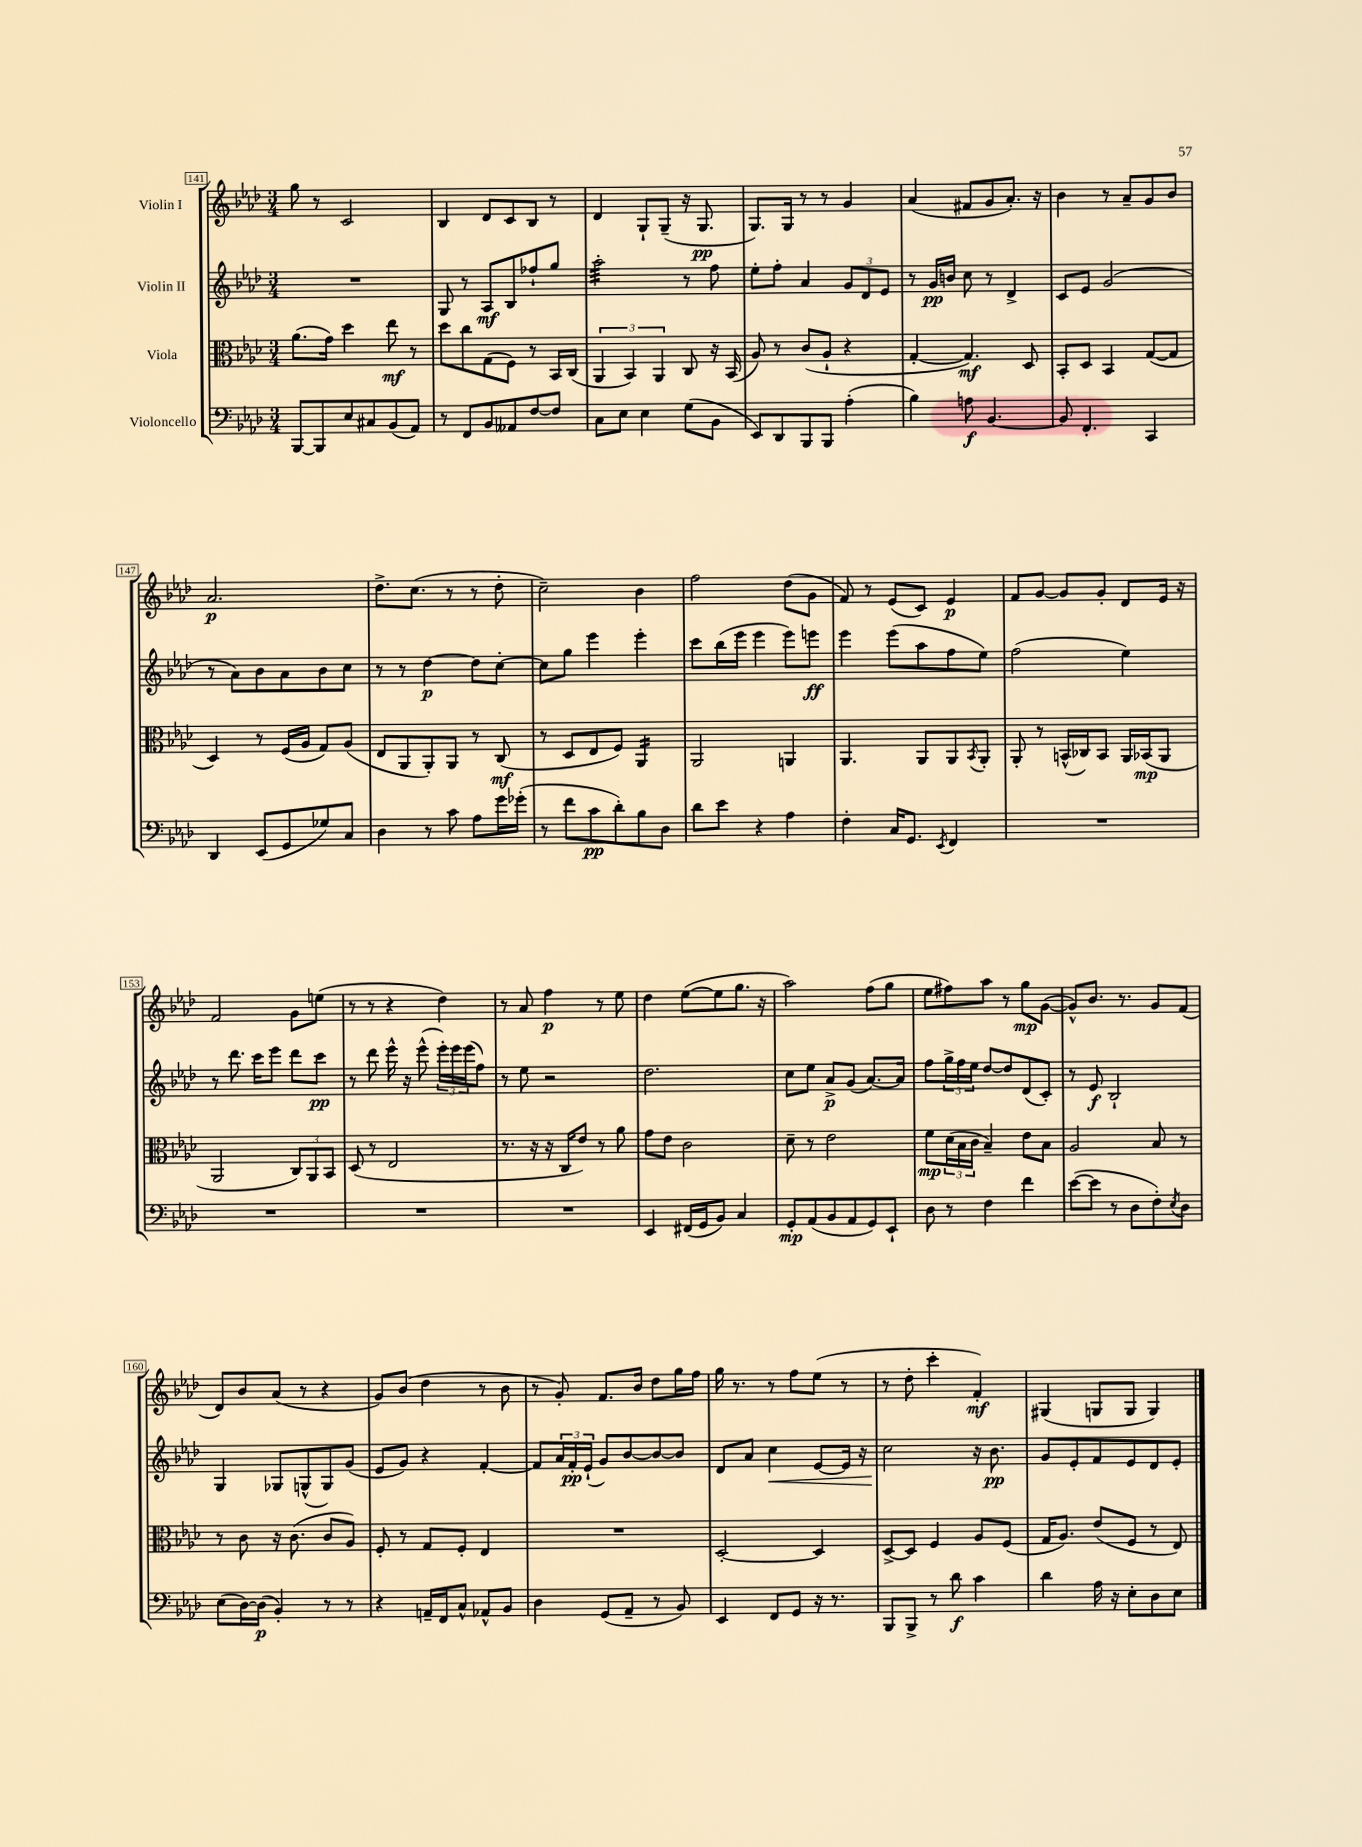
<<
\new StaffGroup <<
\new Staff = "s0" \with { instrumentName = "Violin I" } {
    \clef treble \key aes \major \numericTimeSignature \time 3/4
    g''8 r8 c'2 |
    bes4 des'8 c'8 bes8 r8 |
    des'4 g8-! g8--( r16 g8.\pp |
    g8.) g16 r8 r8 g'4 |
    aes'4( fis'8 g'8 aes'8.-.) r16 |
    bes'4 r8 aes'8-- g'8 bes'8 |
    aes'2.\p |
    des''8.-> c''8.( r8 r8 des''8-. |
    c''2--) bes'4 |
    f''2 des''8( g'8 |
    f'8) r8 ees'8( c'8) ees'4\p |
    f'8 g'8~ g'8 g'8-. des'8 ees'16 r16 |
    f'2 g'8 e''8( |
    r8 r8 r4 des''4) |
    r8 aes'8 f''4\p r8 ees''8 |
    des''4 ees''8~( ees''8 g''8. r16 |
    aes''2) f''8( g''8 |
    ees''8 fis''8) aes''8 r8 g''8\mp g'8~( |
    g'8-^) bes'8. r8. g'8 f'8( |
    des'8) bes'8 aes'8( r8 r4 |
    g'8) bes'8( des''4 r8 bes'8 |
    r8 g'8-.) f'8. bes'16 des''8 g''16 f''16 |
    g''16 r8. r8 f''8 ees''8( r8 |
    r8 des''8-. c'''4-. f'4-.\mf) |
    gis4( g8 g8 g4) \bar "|." |
}
\new Staff = "s1" \with { instrumentName = "Violin II" } {
    \clef treble \key aes \major \numericTimeSignature \time 3/4
    R2. |
    g8 r8 aes8\mf bes8 fes''8-! g''8 |
    aes''2:32-. r8 f''8 |
    ees''8-. f''8-. aes'4 \tuplet 3/2 { g'8 des'8 ees'8 } |
    r8 g'16\pp b'16 c''8 r8 des'4-> |
    c'8 ees'8 g'2( |
    r8 aes'8) bes'8 aes'8 bes'8 c''8 |
    r8 r8 des''4~\p des''8 c''8~-. |
    c''8 g''8 ees'''4 ees'''4-. |
    c'''8 bes''16( ees'''16 ees'''4 ees'''8) e'''8\ff |
    ees'''4 ees'''8( aes''8 f''8 ees''8) |
    f''2( ees''4) |
    r8 des'''8. c'''16 ees'''8 des'''8 c'''8\pp |
    r8 des'''8 ees'''16-^ r16 ees'''8-^( \tuplet 3/2 { ees'''16-.) ees'''16 ees'''16( } f''8) |
    r8 ees''8 r2 |
    des''2. |
    c''8 ees''8 aes'8->\p g'8( aes'8.~) aes'16 |
    f''8 \tuplet 3/2 { g''16-> f''16 ees''16 } des''8~ des''8 des'8( c'8-.) |
    r8 ees'8\f bes2-! |
    g4 ges8 g8-^( g8) g'8( |
    ees'8 g'8) r4 f'4~-. |
    f'8 \tuplet 3/2 { aes'16 f'16-.\pp ees'16-!( } g'8) bes'8~ bes'8~ bes'8 |
    des'8 aes'8 c''4\< ees'8~ ees'16 r16 |
    c''2\! r16 bes'8.\pp |
    g'8 ees'8-. f'8 ees'8 des'8 ees'8-. \bar "|." |
}
\new Staff = "s2" \with { instrumentName = "Viola" } {
    \clef alto \key aes \major \numericTimeSignature \time 3/4
    aes'8.( g'16) des''4 ees''8\mf r8 |
    des''8 c''8 g8( f8) r8 bes,16 c16( |
    \tuplet 3/2 { aes,4 bes,4) aes,4 } c8 r16 bes,16( |
    aes8) r8 c'8( aes8-! r4 |
    g4~-. g4.\mf) des8 |
    bes,8-. des8 bes,4 g8~( g8 |
    des4) r8 f16( aes16 g8) aes8( |
    ees8 aes,8 aes,8-.) aes,8 r8 c8\mf( |
    r8 des8 ees8 f8) aes,4:16 |
    aes,2 a,4 |
    aes,4. aes,8 aes,8 \acciaccatura { bes,8 } aes,8-. |
    aes,8-. r8 b,16-^( ces16) b,8 aes,16 bes,16\mp( aes,8 |
    aes,2 \tuplet 3/2 { c8) aes,8 bes,8 } |
    des8( r8 ees2 |
    r8. r16 r16 c16 ees'8) r8 aes'8 |
    g'8 ees'8 c'2 |
    des'8-- r8 ees'2 |
    f'8\mp \tuplet 3/2 { des'16( bes16 c'16 } bes4--) ees'8 bes8 |
    aes2 bes8 r8 |
    r8 c'8 r16 c'8.( c'8 aes8) |
    f8-. r8 g8 f8-. ees4 |
    R2. |
    des2~-. des4 |
    des8~-> des8 f4 aes8 f8( |
    g16 aes8.) ees'8( f8 r8 ees8) \bar "|." |
}
\new Staff = "s3" \with { instrumentName = "Violoncello" } {
    \clef bass \key aes \major \numericTimeSignature \time 3/4
    bes,,8~ bes,,8 ees8 cis8 bes,8( aes,8) |
    r8 f,8 bes,8 aeses,8 f8~ f8 |
    c8 ees8 ees4 g8( bes,8 |
    ees,8) des,8 bes,,8 bes,,8 aes4-.( |
    bes4) a8\f bes,4.~ |
    bes,8 f,4.-. c,4 |
    des,4 ees,8( g,8 ges8) c8 |
    des4 r8 c'8 aes8 g'16 ges'16-.( |
    r8 f'8 c'8\pp des'8-.) bes8 des8 |
    des'8 ees'8 r4 aes4 |
    f4-. c16 g,8. \acciaccatura { ees,8 } f,4 |
    R2. |
    R2. |
    R2. |
    R2. |
    ees,4 fis,16( g,16 bes,8) c4 |
    g,8-.\mp aes,8( bes,8 aes,8 g,8) ees,8-! |
    des8 r8 f4 f'4 |
    ees'8~( ees'8 r8 des8 f8-.) \acciaccatura { ees8 } des8 |
    ees8( des16~) des16\p( bes,4-.) r8 r8 |
    r4 a,16-- f,16 c8-^ aes,8-^ bes,8 |
    des4 g,8( aes,8-- r8 bes,8) |
    ees,4 f,8 g,8 r16 r8. |
    bes,,8 bes,,8-> r8 des'8\f c'4 |
    des'4 aes16 r16 ees8-. des8 ees8 \bar "|." |
}
>>
>>
\layout { \context { \Score currentBarNumber = #141 \override BarNumber.stencil = #(make-stencil-boxer 0.1 0.3 ly:text-interface::print) } }
